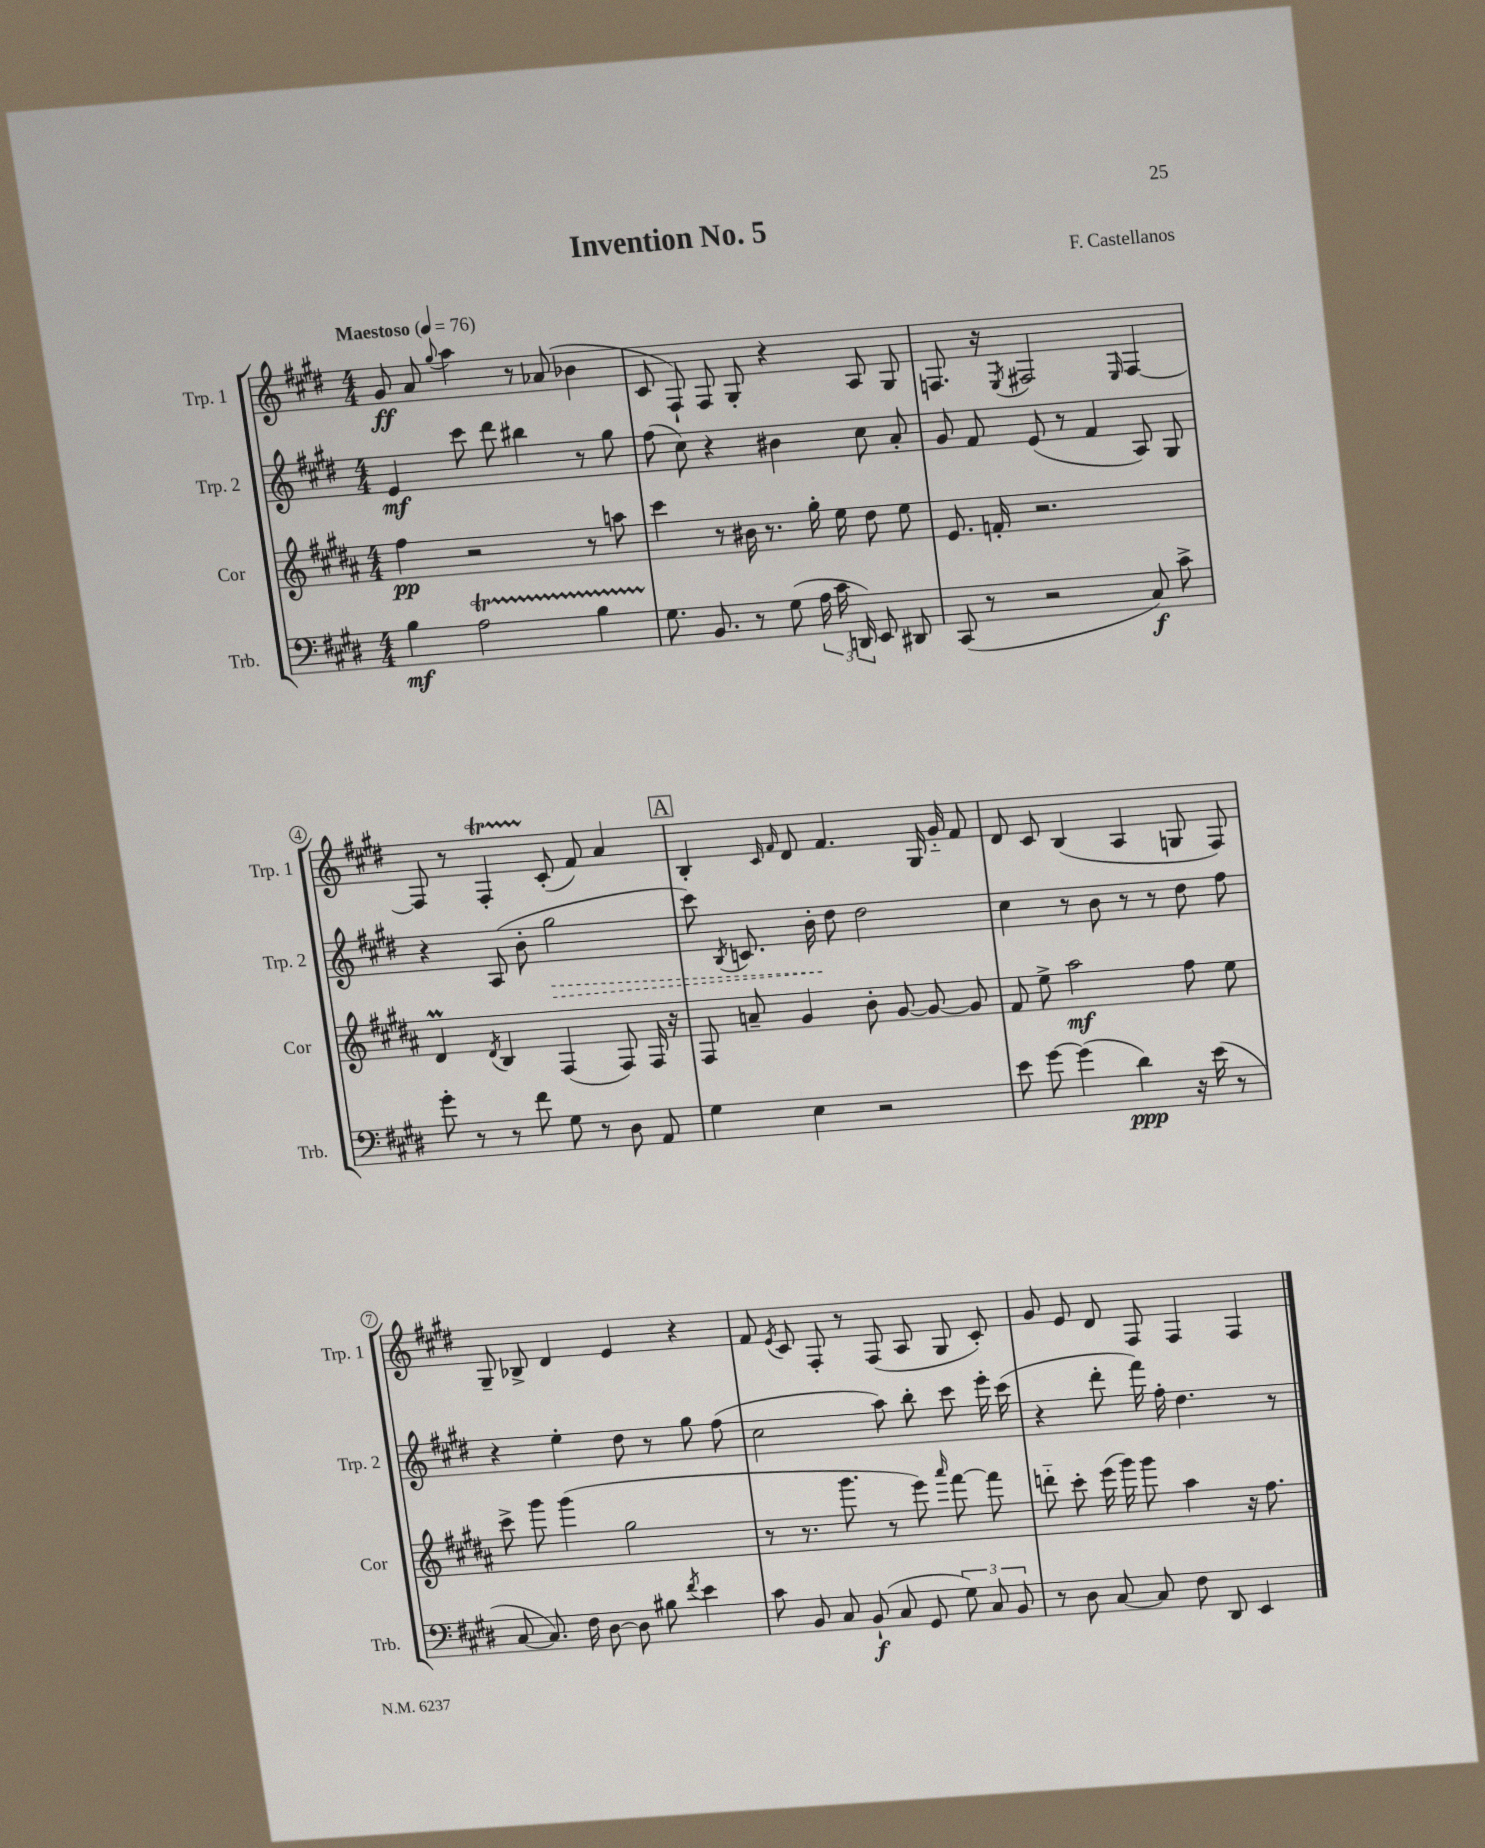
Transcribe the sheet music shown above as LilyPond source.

\header { title = "Invention No. 5" composer = "F. Castellanos" }
<<
\new StaffGroup <<
\new Staff = "s0" \with { instrumentName = "Trp. 1" shortInstrumentName = "Trp. 1" } {
    \clef treble \key e \major \numericTimeSignature \time 4/4 \tempo "Maestoso" 4 = 76
    \autoBeamOff gis'8\ff a'8 \appoggiatura { gis''8 } a''4 r8 aes'8( bes'4 |
    cis'8 fis8-!) fis8 gis8-. r4 a8 gis8 |
    f8. r16 \acciaccatura { e8 } fis2 \grace { e16 } fis4~ |
    fis8 r8 fis4-.\startTrillSpan cis'8-.\stopTrillSpan( fis'8) a'4 |
    \mark \markup { \box "A" } b4-. \grace { cis'16 fis'16 } dis'8 fis'4. gis16 gis'16-_ fis'8 |
    dis'8 cis'8 b4( a4 g8 fis8) |
    gis8-- bes8-> dis'4 e'4 r4 |
    fis'8 \acciaccatura { e'8 } cis'8 fis8-. r8 fis8( a8 gis8 cis'8-.) |
    gis'8 e'8 dis'8 fis8 fis4 fis4 \bar "|." |
}
\new Staff = "s1" \with { instrumentName = "Trp. 2" shortInstrumentName = "Trp. 2" } {
    \clef treble \key e \major \numericTimeSignature \time 4/4
    \autoBeamOff e'4\mf cis'''8 dis'''8 bis''4 r8 gis''8 |
    fis''8( cis''8) r4 bis'4 cis''8 a'8-. |
    gis'8 fis'8 e'8( r8 fis'4 a8) gis8 |
    r4 a8( b'8-. \once \override Hairpin.style = #'dashed-line gis''2\> |
    \mark \markup { \box "A" } cis'''8) \acciaccatura { b8 } c'8. b'16-.\! dis''8 dis''2 |
    cis''4 r8 b'8 r8 r8 dis''8 fis''8 |
    r4 e''4-. dis''8 r8 gis''8 fis''8( |
    cis''2 a''8) b''8-. cis'''8 e'''16-. cis'''16( |
    r4 dis'''8-. fis'''16) fis''16-. dis''4. r8 \bar "|." |
}
\new Staff = "s2" \with { instrumentName = "Cor" shortInstrumentName = "Cor" } {
    \clef treble \key b \major \numericTimeSignature \time 4/4
    \autoBeamOff fis''4\pp r2 r8 a''8 |
    cis'''4 r8 bis'16 r8. gis''16-. e''16 dis''8 e''8 |
    e'8. f'16-. r2. |
    dis'4\prall \acciaccatura { dis'8 } b4 fis4( fis8) fis16 r16 |
    \mark \markup { \box "A" } fis8 a'8-- gis'4 b'8-. gis'8~ gis'8~ gis'8 |
    fis'8 e''8-> ais''2\mf fis''8 e''8 |
    cis'''8-> gis'''8 gis'''4( gis''2 |
    r8 r8. gis'''8. r8 e'''8) \grace { ais'''16 } fis'''8~ fis'''8 |
    d'''8-_ cis'''8-. e'''16( gis'''16) gis'''8 ais''4 r16 fis''8. \bar "|." |
}
\new Staff = "s3" \with { instrumentName = "Trb." shortInstrumentName = "Trb." } {
    \clef bass \key e \major \numericTimeSignature \time 4/4
    \autoBeamOff b4\mf a2\startTrillSpan b4 |
    gis8.\stopTrillSpan b,8. r8 gis8( \tuplet 3/2 { a16 cis'16 d,16) } e,8 dis,8 |
    cis,8( r8 r2 cis8\f) cis'8-> |
    gis'8-. r8 r8 fis'8 gis8 r8 dis8 a,8 |
    \mark \markup { \box "A" } gis4 e4 r2 |
    e'8 gis'8~ gis'4( dis'4\ppp) r16 e'16( r8 |
    cis8~ cis8.) fis16 dis8~ dis8 bis8 \acciaccatura { fis'8 } e'4 |
    cis'8 b,8 cis8 b,8-!\f( cis8 gis,8 \tuplet 3/2 { gis8) cis8 b,8 } |
    r8 dis8 cis8~ cis8 fis8 dis,8 e,4 \bar "|." |
}
>>
>>
\layout { \context { \Score \override BarNumber.stencil = #(make-stencil-circler 0.1 0.3 ly:text-interface::print) } }
